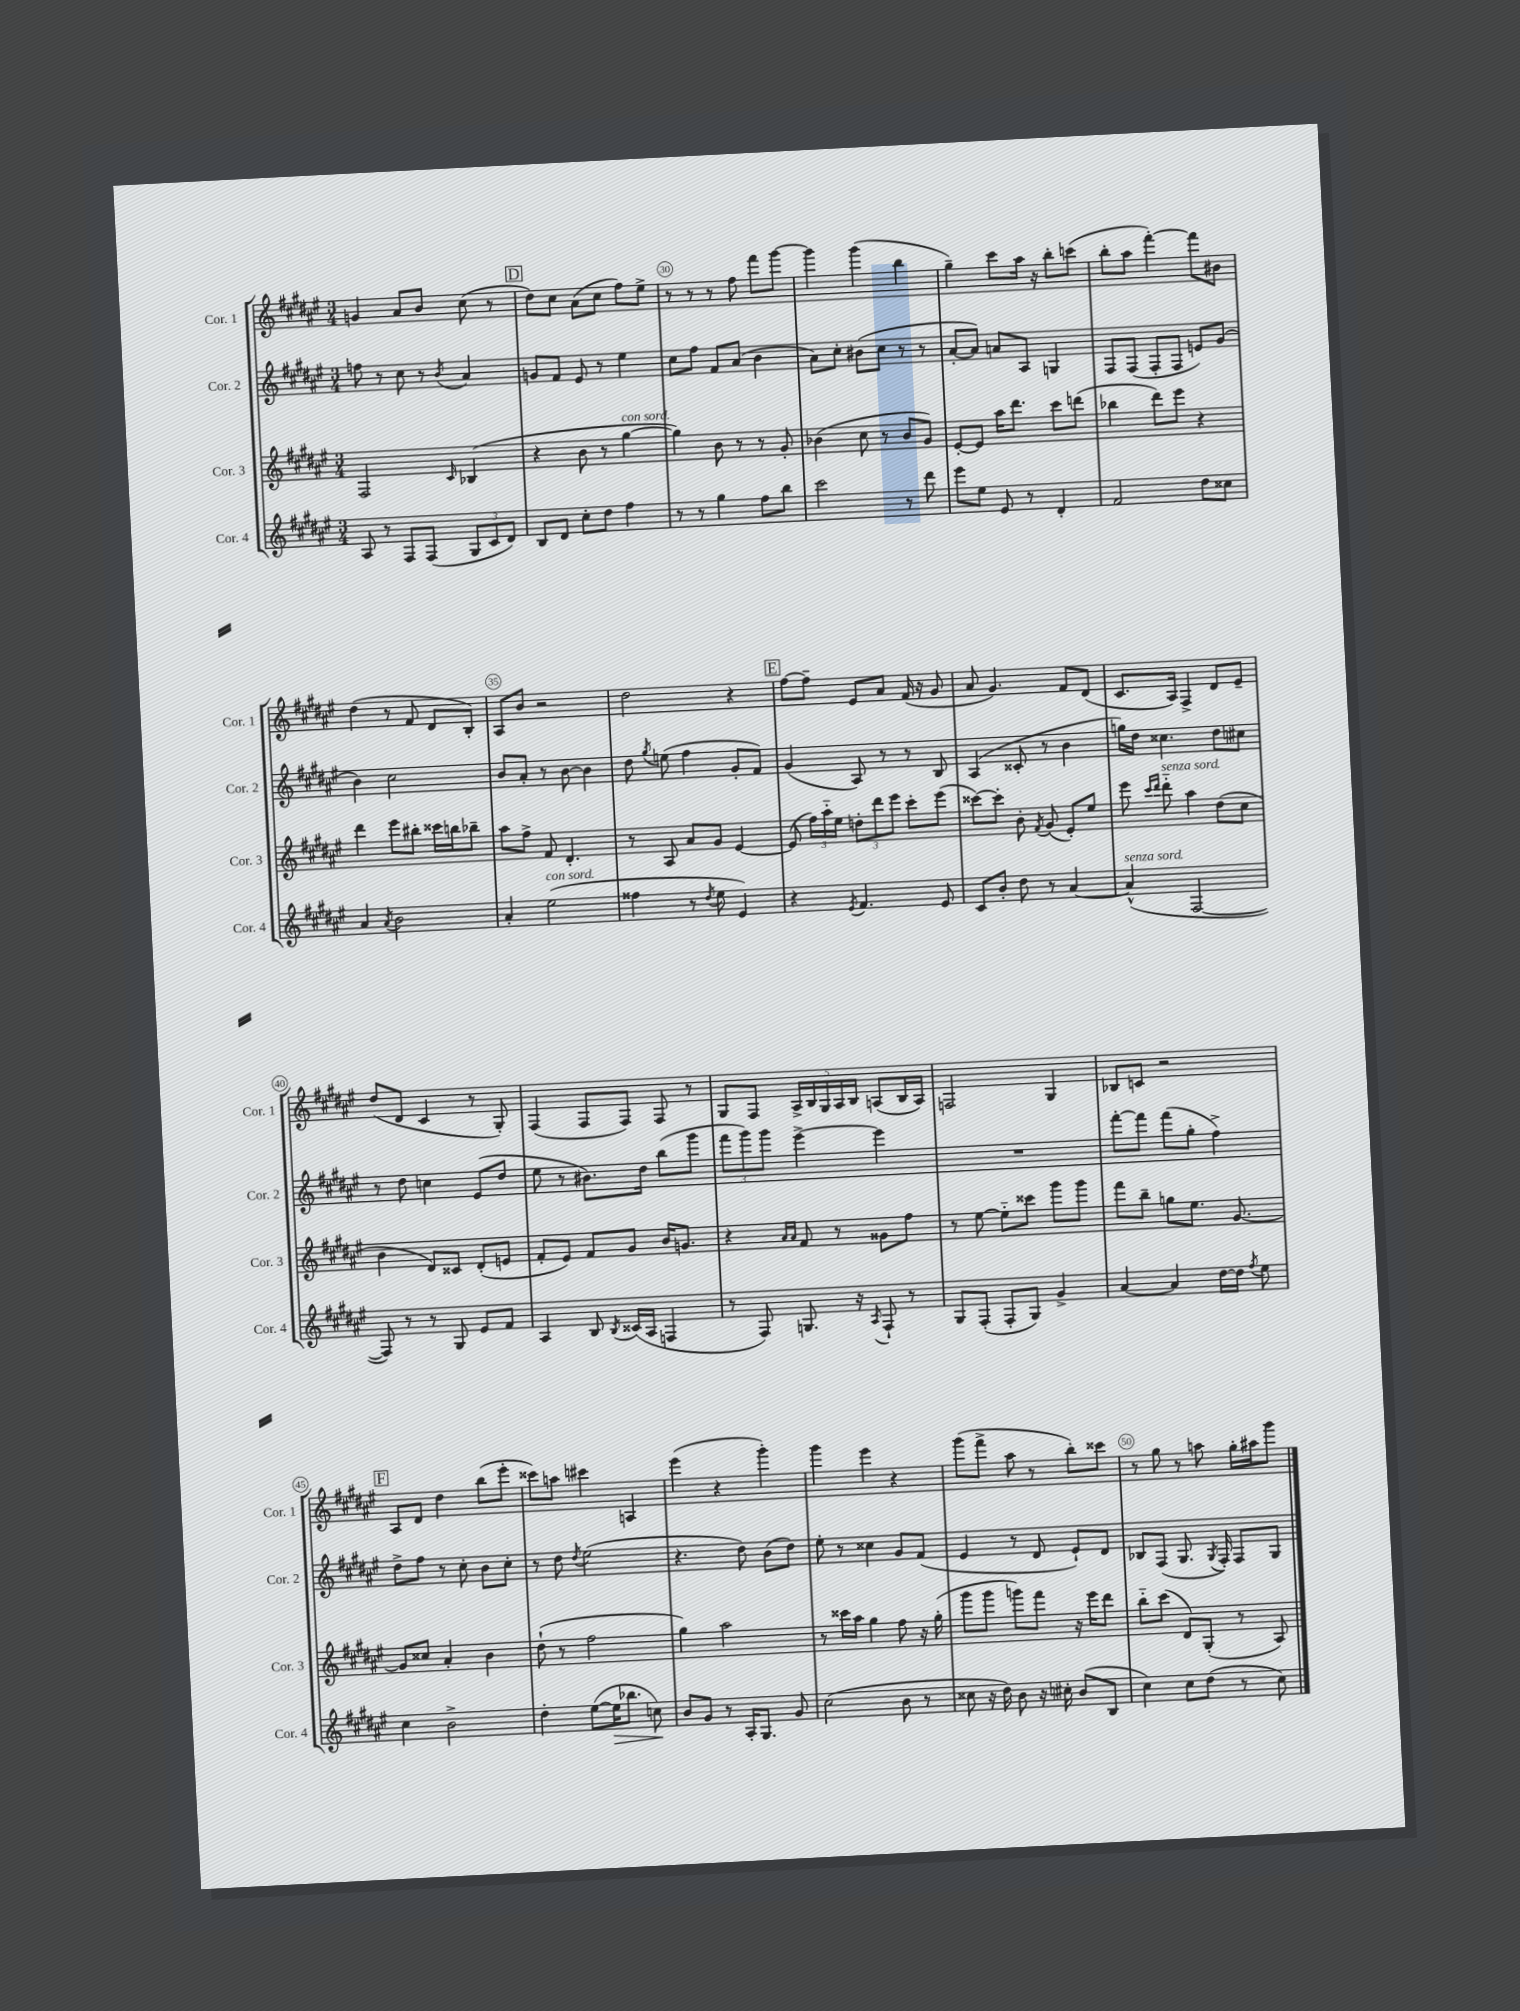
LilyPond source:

<<
\new StaffGroup <<
\new Staff = "s0" \with { instrumentName = "Cor. 1" shortInstrumentName = "Cor. 1" } {
    \clef treble \key fis \major \numericTimeSignature \time 3/4
    \autoBeamOff g'4 ais'8[ b'8] cis''8( r8 |
    \mark \markup { \box "D" } dis''8[) cis''8] ais'8[( cis''8] fis''8[) eis''8]-> |
    r8 r8 r8 fis''8 fis'''8[ gis'''8]~ |
    gis'''4 gis'''4( b''4 |
    gis''4--) cis'''8[ ais''16] r16 b''8[-. c'''8]( |
    b''8[-. ais''8] fis'''4~-.) fis'''8[ bis'8] |
    dis''4( r8 fis'8 dis'8[ b8]-.) |
    ais8[ b'8] r2 |
    dis''2 r4 |
    \mark \markup { \box "E" } fis''8[~ fis''8]-- eis'8[ ais'8] fis'16( r16 gis'8 |
    ais'8 gis'4.) fis'8[ dis'8]( |
    cis'8.[ ais16]) fis4-> dis'8[ eis'8]-- |
    dis''8[( dis'8] cis'4 r8 gis8-.) |
    fis4( fis8[ fis8]) fis8 r8 |
    gis8[ fis8] \tuplet 5/4 { ais16[-> b16 gis16 ais16 b16] } a8[( b16 a16]) |
    f2 gis4 |
    bes8[ c'8] r2 |
    \mark \markup { \box "F" } ais8[ dis'8] dis''4 b''8[( eis'''8]-. |
    cisis'''8[) a''8] cis'''4 a4 |
    eis'''4( r4 gis'''4-.) |
    gis'''4 eis'''4 r4 |
    gis'''8[( fis'''8]-> ais''8 r8 b''8[-.) cisis'''8] |
    r8 gis''8 r8 a''8 gis''16[-. ais''16 gis'''8] \bar "|." |
}
\new Staff = "s1" \with { instrumentName = "Cor. 2" shortInstrumentName = "Cor. 2" } {
    \clef treble \key fis \major \numericTimeSignature \time 3/4
    \autoBeamOff f''8 r8 cis''8 r8 \acciaccatura { b'8 } ais'4 |
    \mark \markup { \box "D" } g'8[ fis'8] eis'8 r8 eis''4 |
    cis''8[ fis''8] fis'8[ ais'8]( b'4 |
    ais'8[) cis''8]-. bis'8[( cis''8] r8 r8 |
    ais'8[~-. ais'8]) a'8[ ais8] g4 |
    fis8[ fis8]( fis8[-. fis8] e'8[) gis'8]( |
    b'4) cis''2 |
    b'8[ ais'8]-. r8 b'8~ b'4 |
    dis''8 \acciaccatura { gis''8 } e''8( fis''4 gis'8[-. fis'8]) |
    \mark \markup { \box "E" } gis'4( ais8) r8 r8 b8 |
    ais4( cisis'8-. r8 b'4 |
    g''16[) dis''16] cisis''4. dis''8[ cis''8] |
    r8 dis''8 c''4 eis'8[( dis''8] |
    eis''8 r8 bis'8.[) dis''16] b''8[( gis'''8] |
    \tuplet 3/2 { fis'''8[ gis'''8) gis'''8] } eis'''4~-> eis'''4 |
    R2. |
    fis'''8[~-. fis'''8] fis'''8[( gis''8]-. fis''4->) |
    \mark \markup { \box "F" } dis''8[-> fis''8] r8 cis''8-. b'8[ cis''8]-. |
    r8 dis''8 \acciaccatura { dis''8 } eis''2( |
    r4. dis''8) b'8[( dis''8]) |
    eis''8-. r8 cisis''4 gis'8[ fis'8]( |
    eis'4 r8 dis'8 eis'8[-!) dis'8] |
    bes8[ fis8]( gis8. \acciaccatura { gis8 } fis16-.) fis8[ gis8] \bar "|." |
}
\new Staff = "s2" \with { instrumentName = "Cor. 3" shortInstrumentName = "Cor. 3" } {
    \clef treble \key fis \major \numericTimeSignature \time 3/4
    \autoBeamOff fis2 \grace { cis'16 } bes4( |
    \mark \markup { \box "D" } r4 b'8 r8 gis''4~^\markup { \italic "con sord." } |
    gis''4) b'8 r8 r8 gis'8-. |
    bes'4( cis''8 r8 bes'8[ gis'8]) |
    eis'8[~-. eis'8] ais''16[ dis'''8.] cis'''8[ d'''8]( |
    bes''4 dis'''8[) eis'''8] r4 |
    dis'''4 eis'''8[ bis''8]-. cisis'''16[ b''16 bes''8]-- |
    ais''8[ fis''8]-> fis'8 dis'4.-. |
    r8 ais8 ais'8[ gis'8] eis'4~ |
    \mark \markup { \box "E" } eis'8( \tuplet 3/2 { fis''16[) ais''16-_ eis''16] } \tuplet 3/2 { d''8[-. dis'''8 eis'''8] } cis'''8[-. eis'''8]( |
    cisis'''8[~) cisis'''8]-. b'8-. \acciaccatura { fis'8 } gis'8( eis'8[-.) eis''8] |
    eis'''8 \grace { cis'''16[ dis'''16] } dis'''8-_^\markup { \italic "senza sord." } ais''4 dis''8[( cis''8] |
    b'4 dis'8[) cisis'8] dis'8[-.( e'8] |
    fis'8[-. eis'8]) fis'8[ gis'8] b'16[ g'8.] |
    r4 \grace { ais'16[ ais'16] } fis'8 r8 gisis'8[ fis''8] |
    r8 eis''8~ eis''8[-_ cisis'''8] gis'''8[ gis'''8] |
    fis'''8[ b''8]-- g''8[ eis''8.] gis'8.~ |
    \mark \markup { \box "F" } gis'8[ cisis''8] ais'4-. b'4 |
    dis''8-!( r8 fis''2 |
    gis''4) ais''2 |
    r8 cisis'''16[ ais''16] gis''4 fis''8 r16 gis''16-.( |
    gis'''8[ gis'''8] g'''8[) fis'''8] r16 eis'''16[ dis'''8] |
    b''8[-_ cis'''8]( dis'8[) gis8]-.( r8 ais8) \bar "|." |
}
\new Staff = "s3" \with { instrumentName = "Cor. 4" shortInstrumentName = "Cor. 4" } {
    \clef treble \key fis \major \numericTimeSignature \time 3/4
    \autoBeamOff ais8 r8 fis8[ fis8]( \tuplet 3/2 { gis8[ cis'8 dis'8]) } |
    \mark \markup { \box "D" } b8[ dis'8] cis''8[-. dis''8] fis''4 |
    r8 r8 gis''4 fis''8[ b''8] |
    cis'''2 r8 dis'''8 |
    eis'''8[ eis''8] eis'8 r8 dis'4-. |
    fis'2 dis''8[ cisis''8] |
    ais'4 \acciaccatura { ais'8 } b'2 |
    ais'4-. eis''2^\markup { \italic "con sord." }( |
    fisis''4 r8 \acciaccatura { dis''8 } eis''8 eis'4) |
    \mark \markup { \box "E" } r4 \acciaccatura { eis'8 } fis'4. eis'8 |
    cis'8[ b'8]-. dis''8 r8 ais'4~ |
    ais'4-^^\markup { \italic "senza sord." }( fis2~ |
    fis8) r8 r8 gis8 eis'8[ fis'8] |
    ais4 b8 \acciaccatura { b8 } cisis'16[( ais16] f4 |
    r8 fis8) g8. r16 \acciaccatura { ais8 } fis8-! r8 |
    gis8[ fis8]-.( fis8[-. gis8]) gis'4-> |
    ais'4~ ais'4 dis''16[~ dis''16] \acciaccatura { fis''8 } eis''8 |
    \mark \markup { \box "F" } cis''4 b'2-> |
    dis''4-. eis''8[~( eis''16\> bes''8.] c''8\!) |
    b'8[ gis'8] r8 ais16[-. gis8.] gis'8 |
    cis''2( b'8 r8 |
    cisis''8 r16 dis''16) b'8 r16 cis''16-. b'8[( b8] |
    cis''4) cis''8[ dis''8]( r8 cis''8) \bar "|." |
}
>>
>>
\layout { \context { \Score currentBarNumber = #28 \override BarNumber.break-visibility = ##(#f #t #t) barNumberVisibility = #(every-nth-bar-number-visible 5) \override BarNumber.stencil = #(make-stencil-circler 0.1 0.3 ly:text-interface::print) } }
